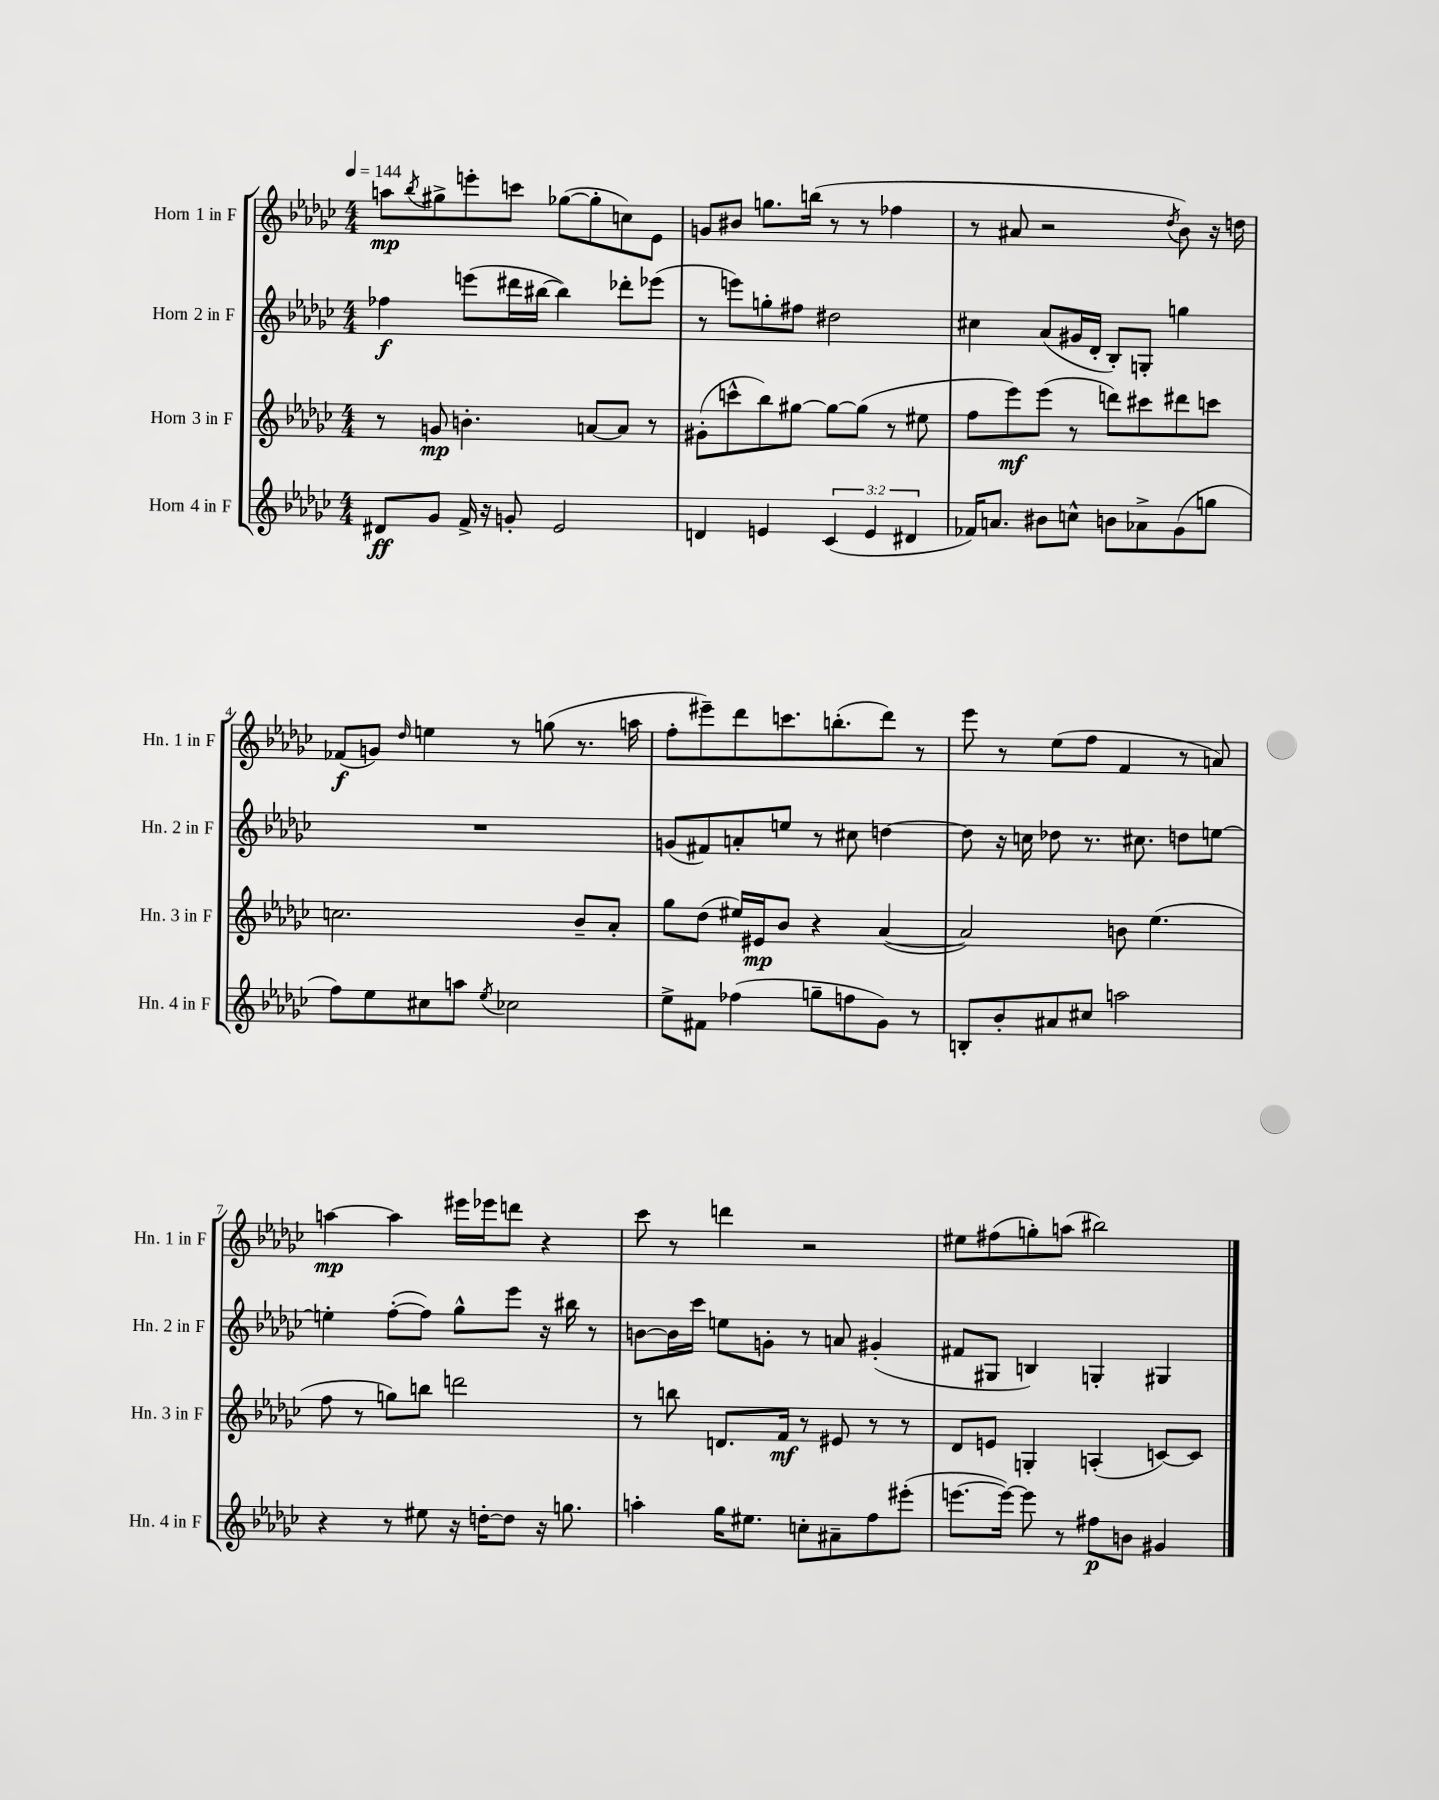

**kern	**kern	**kern	**kern
*staff4	*staff3	*staff2	*staff1
*clefG2	*clefG2	*clefG2	*clefG2
*k[b-e-a-d-g-c-]	*k[b-e-a-d-g-c-]	*k[b-e-a-d-g-c-]	*k[b-e-a-d-g-c-]
*M4/4	*M4/4	*M4/4	*M4/4
*MM144	*MM144	*MM144	*MM144
8d#	8r	4ff-	8aa
.	.	.	8qbb-
8g-	8g	.	8gg#^
16f^	4.b'	(8eee	8eee'
16r	.	.	.
8g'	.	16ddd#	8ccc
.	.	[16bb#	.
2e-	.	4bb#])	([8gg-
.	[8a	.	8gg-']
.	8a]	8ddd-'	8cc)
.	8r	(8eee-	8e-
=	=	=	=
4d	(8g#'	8r	8g
.	8ccc^^	8eee)	8b#
4e	8bb-)	8gg'	8.gg
.	[8gg#	8ff#	.
.	.	.	(16bb
(6c-	8gg#_	2dd#	8r
.	(8gg#]	.	8r
6e	.	.	.
.	8r	.	4ff-
6d#	.	.	.
.	8ee#	.	.
=	=	=	=
16f-)	8ff	4cc#	8r
8.a	.	.	.
.	8eee-)	.	8a#
8b#	(8eee-	(8a-	2r
8cc^^	8r	16g#	.
.	.	16d-'	.
8b	8ddd)	8B-')	.
8a-^	8ccc#	8G'	.
.	.	.	8qdd-
(8g-	8ddd#	4gg	8b-)
8gg	8ccc	.	16r
.	.	.	16dd
=	=	=	=
8ff)	2.cc	1r	(8f-
8ee-	.	.	8g)
.	.	.	16qqdd-
8cc#	.	.	4ee
8aa	.	.	.
8qee-	.	.	.
2cc-	.	.	8r
.	.	.	(8gg
.	8b-~	.	8.r
.	8a-'	.	.
.	.	.	16aa
=	=	=	=
8ee-^	8gg-	(8g	8ff'
8f#	(8dd-	8f#)	8eee#~)
(4ff-	16ee#)	8a'	8ddd-
.	16e#	.	.
.	8b-	8ee	8.ccc
8gg~	4r	8r	.
.	.	.	(8.bb'
8ff	.	8cc#	.
8g-)	([4a-	[4dd	8ddd-)
8r	.	.	8r
=	=	=	=
8B'	2a-])	8dd]	8eee-
8b-'	.	16r	8r
.	.	16cc	.
8a#	.	8dd-	(8ee-
8cc#	.	8.r	8ff
2aa	8b	.	4f
.	.	8.cc#	.
.	(4.ee-	.	.
.	.	8dd	8r
.	.	[8ee	8a)
=	=	=	=
4r	8ff	4ee']	[4aa
.	8r	.	.
8r	8gg)	([8ff'	4aa]
8ee#	8bb	8ff])	.
16r	2ddd	8gg-^^	16eee#
[16dd'	.	.	16eee-
8dd]	.	8eee-	8ddd
16r	.	16r	4r
8.gg	.	16bb#	.
.	.	8r	.
=	=	=	=
4aa'	8r	[8b	8ccc-
.	8bb	16b]	8r
.	.	16ccc-	.
16gg-	8.d	8ee	4ddd
8.ee#	.	.	.
.	.	8g'	.
.	16f	.	.
8cc'	8r	8r	2r
8a#~	8e#	8a	.
8ff	8r	(4g#'	.
(8eee#'	8r	.	.
=	=	=	=
[8.eee	8d-	8f#	8ee#
.	8e	8G#	(8ff#
16eee_)	.	.	.
8eee]	4G'	4B)	8gg')
8r	.	.	(8aa
8ff#	(4A'	4G'	2bb#)
8b	.	.	.
4g#	[8c)	4G#	.
.	8c]	.	.
==	==	==	==
*-	*-	*-	*-
